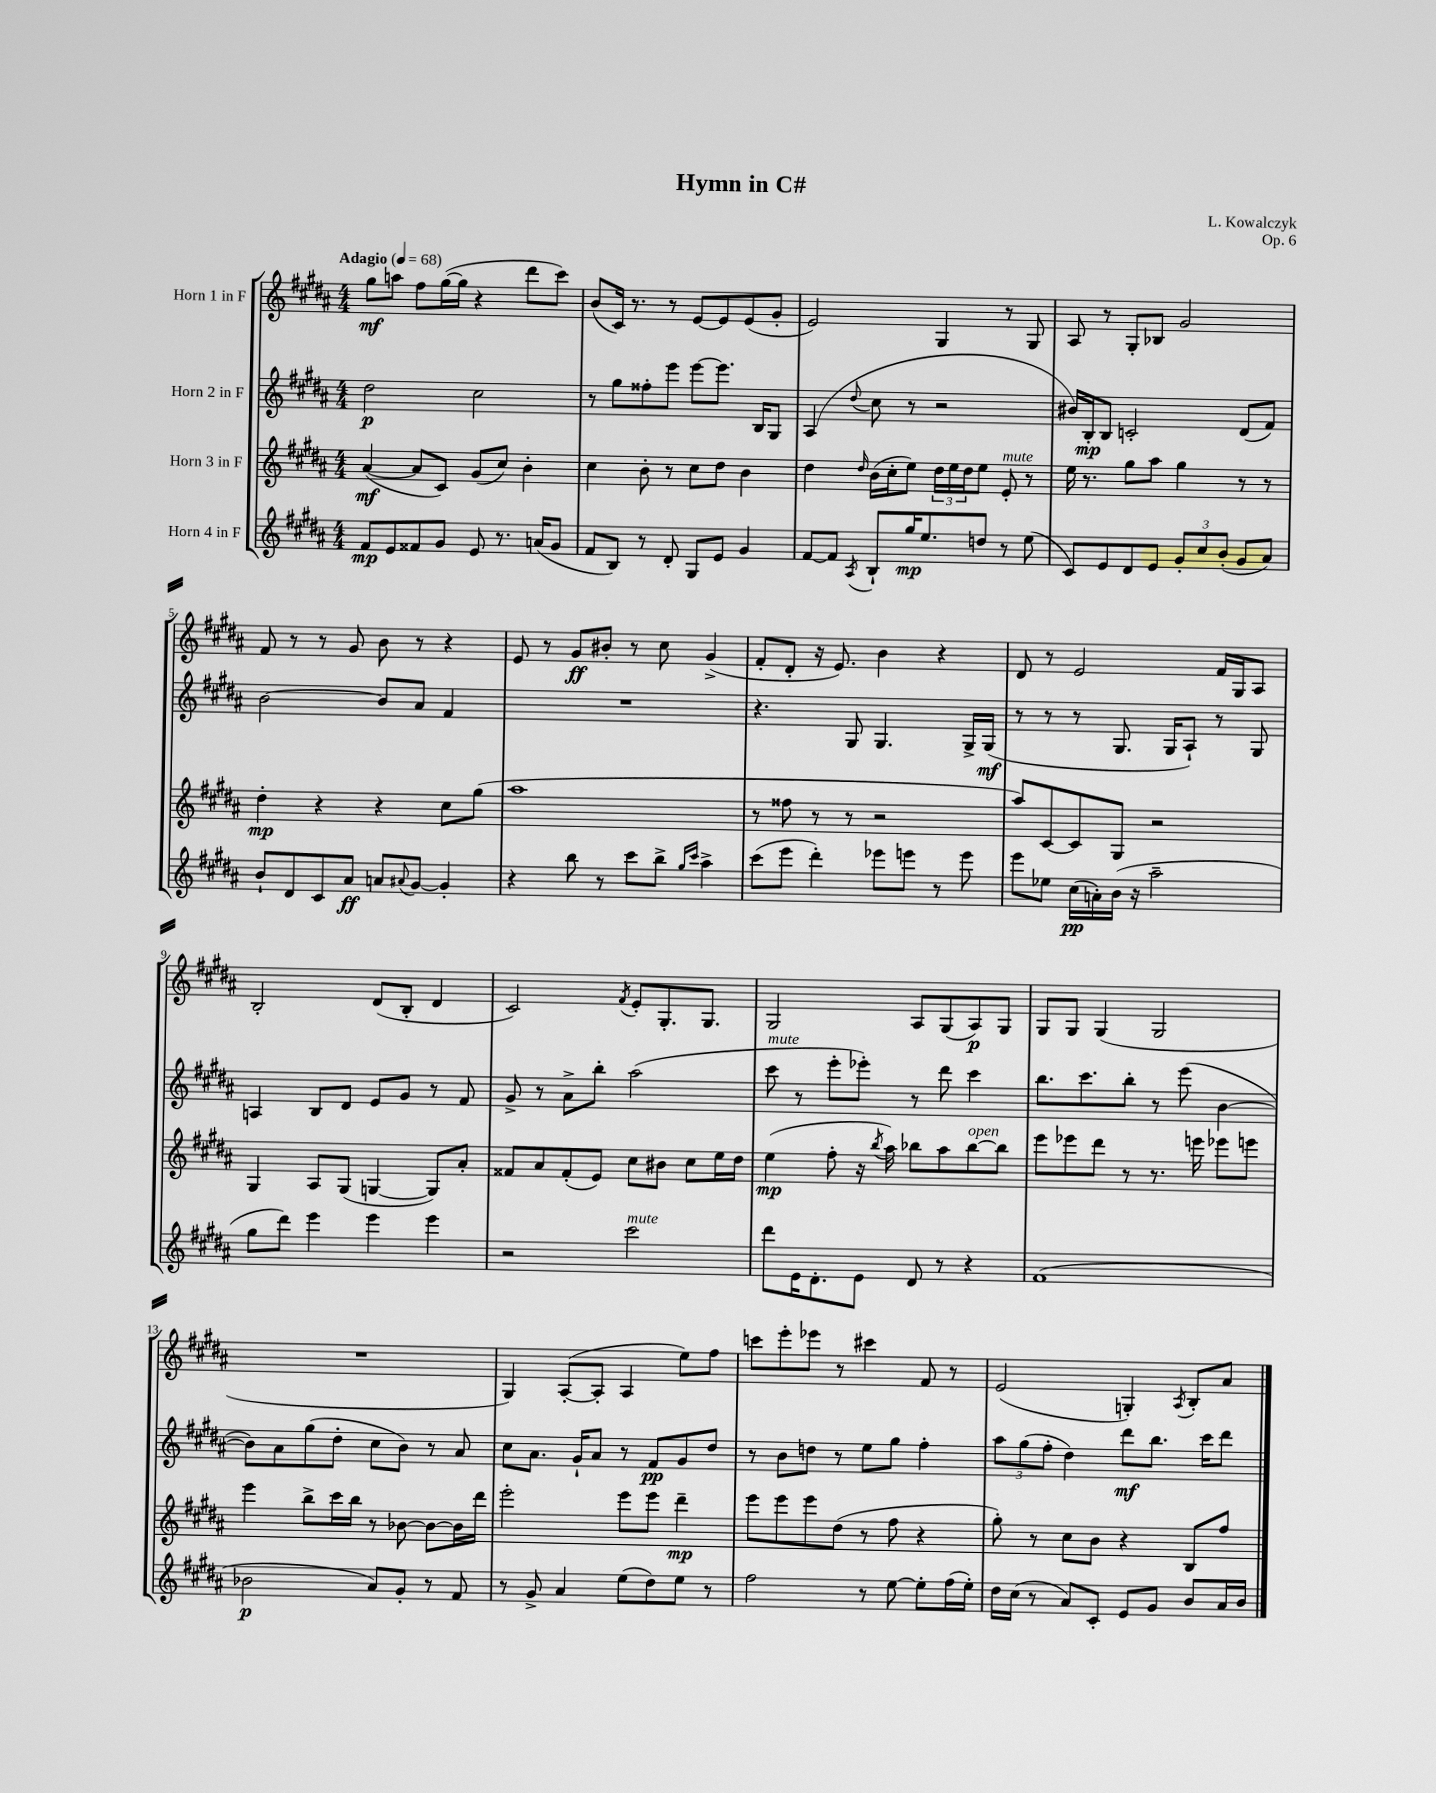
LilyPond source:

\header { title = "Hymn in C#" composer = "L. Kowalczyk" opus = "Op. 6" }
<<
\new StaffGroup <<
\new Staff = "s0" \with { instrumentName = "Horn 1 in F" } {
    \clef treble \key b \major \numericTimeSignature \time 4/4 \tempo "Adagio" 4 = 68
    gis''8\mf a''8 fis''8 gis''16~( gis''16 r4 dis'''8 cis'''8) |
    b'8( cis'16) r8. r8 e'8~ e'8 e'8( gis'8-. |
    e'2) gis4 r8 gis8 |
    ais8 r8 gis8-. bes8 gis'2 |
    fis'8 r8 r8 gis'8 b'8 r8 r4 |
    e'8 r8 gis'8\ff bis'8-. r8 cis''8 gis'4->( |
    fis'8-. dis'8-. r16 e'8.) b'4 r4 |
    dis'8 r8 e'2 fis'16 gis16 ais8 |
    b2-. dis'8( b8-. dis'4 |
    cis'2) \acciaccatura { fis'8 } e'8-. gis8.-. gis8. |
    gis2 ais8 gis8( ais8\p) gis8 |
    gis8 gis8 gis4( gis2 |
    R1 |
    gis4) ais8~-.( ais8-. ais4 e''8) fis''8 |
    c'''8 e'''8-. ees'''8 r8 cis'''4 fis'8 r8 |
    e'2( g4-.) \acciaccatura { ais8 } b8-. ais'8 \bar "|." |
}
\new Staff = "s1" \with { instrumentName = "Horn 2 in F" } {
    \clef treble \key b \major \numericTimeSignature \time 4/4
    dis''2\p cis''2 |
    r8 gis''8 fisis''8-. e'''8 e'''8~ e'''8. b16 gis8 |
    ais4( \appoggiatura { dis''8 } cis''8 r8 r2 |
    bis'16) b16-.\mp b8 c'2-. dis'8( fis'8) |
    b'2~ b'8 ais'8 fis'4 |
    R1 |
    r4. gis8 gis4. gis16-> gis16\mf( |
    r8 r8 r8 gis8. gis16 ais8-!) r8 gis8 |
    a4 b8 dis'8 e'8 gis'8 r8 fis'8 |
    gis'8-> r8 ais'8-> b''8-. ais''2( |
    cis'''8^\markup { \italic "mute" } r8 e'''8-. ees'''8-.) r8 dis'''8 cis'''4 |
    b''8. cis'''8. b''8-. r8 e'''8( b'4~ |
    b'8) ais'8 gis''8( dis''8-. cis''8 b'8) r8 ais'8 |
    cis''8 ais'8. gis'16-! ais'8 r8 fis'8\pp gis'8 dis''8 |
    r8 b'8 d''8 r8 e''8 gis''8 fis''4-. |
    \tuplet 3/2 { ais''8 gis''8( fis''8-. } dis''4) dis'''8\mf b''8. cis'''16 dis'''8 \bar "|." |
}
\new Staff = "s2" \with { instrumentName = "Horn 3 in F" } {
    \clef treble \key b \major \numericTimeSignature \time 4/4
    ais'4~\mf( ais'8 cis'8) gis'8( cis''8) b'4-. |
    cis''4 b'8-. r8 cis''8 dis''8 b'4 |
    dis''4 \grace { dis''16 } b'16( cis''16-. e''8) \tuplet 3/2 { dis''16 e''16 dis''16 } e''8 e'8-.^\markup { \italic "mute" } r8 |
    e''16 r8. gis''8 ais''8 gis''4 r8 r8 |
    dis''4-.\mp r4 r4 cis''8 gis''8( |
    ais''1 |
    r8 fisis''8 r8 r8 r2 |
    ais''8) cis'8~ cis'8 gis8 r2 |
    gis4 ais8 gis8( g4~ g8) ais'8-. |
    fisis'8 ais'8 fisis'8-.( e'8) cis''8 bis'8 cis''8 e''16 dis''16 |
    e''4\mp( fis''8-. r16 \acciaccatura { b''8 } ais''16) bes''8 ais''8 bes''8~^\markup { \italic "open" } bes''8 |
    e'''8 ees'''8 dis'''8 r8 r8. e'''16 ees'''8 e'''8 |
    e'''4 b''8-> cis'''16 b''16 r8 bes'8~ bes'8~ bes'16 dis'''16 |
    e'''2-. e'''8 e'''8 dis'''4--\mp |
    e'''8 e'''8 e'''8 dis''8( r8 fis''8 r4 |
    gis''8-.) r8 cis''8 b'8 r4 b8 fis''8 \bar "|." |
}
\new Staff = "s3" \with { instrumentName = "Horn 4 in F" } {
    \clef treble \key b \major \numericTimeSignature \time 4/4
    fis'8\mp e'8 fisis'8 gis'8 e'8 r8. a'16( gis'8 |
    fis'8 b8) r8 dis'8-. gis8 e'8 gis'4 |
    fis'8~ fis'8 \acciaccatura { ais8 } b8-! gis''16\mp e''8. d''8 r8 e''8( |
    cis'8) e'8 dis'8 e'8 \tuplet 3/2 { gis'8-. cis''8 b'8-.( } gis'8 ais'8) |
    b'8-! dis'8 cis'8 ais'8\ff a'8 \appoggiatura { ais'8 } gis'8~ gis'4-. |
    r4 b''8 r8 cis'''8 b''8-> \grace { gis''16 cis'''16 } ais''4-> |
    cis'''8( e'''8 dis'''4-.) ees'''8 e'''8 r8 e'''8 |
    e'''8 ees''8 cis''16\pp( a'16-.) b'16( r16 ais''2-- |
    gis''8 dis'''8) e'''4 e'''4 e'''4 |
    r2 cis'''2^\markup { \italic "mute" } |
    dis'''8 e'16 dis'8.-. e'8 dis'8 r8 r4 |
    fis'1( |
    bes'2\p ais'8) gis'8-. r8 fis'8 |
    r8 gis'8-> ais'4 e''8( dis''8) e''8 r8 |
    fis''2 r8 e''8~ e''8-. fis''16( e''16-.) |
    dis''16 cis''16( r8 ais'8) cis'8-. e'8 gis'8 b'8 ais'16 b'16 \bar "|." |
}
>>
>>
